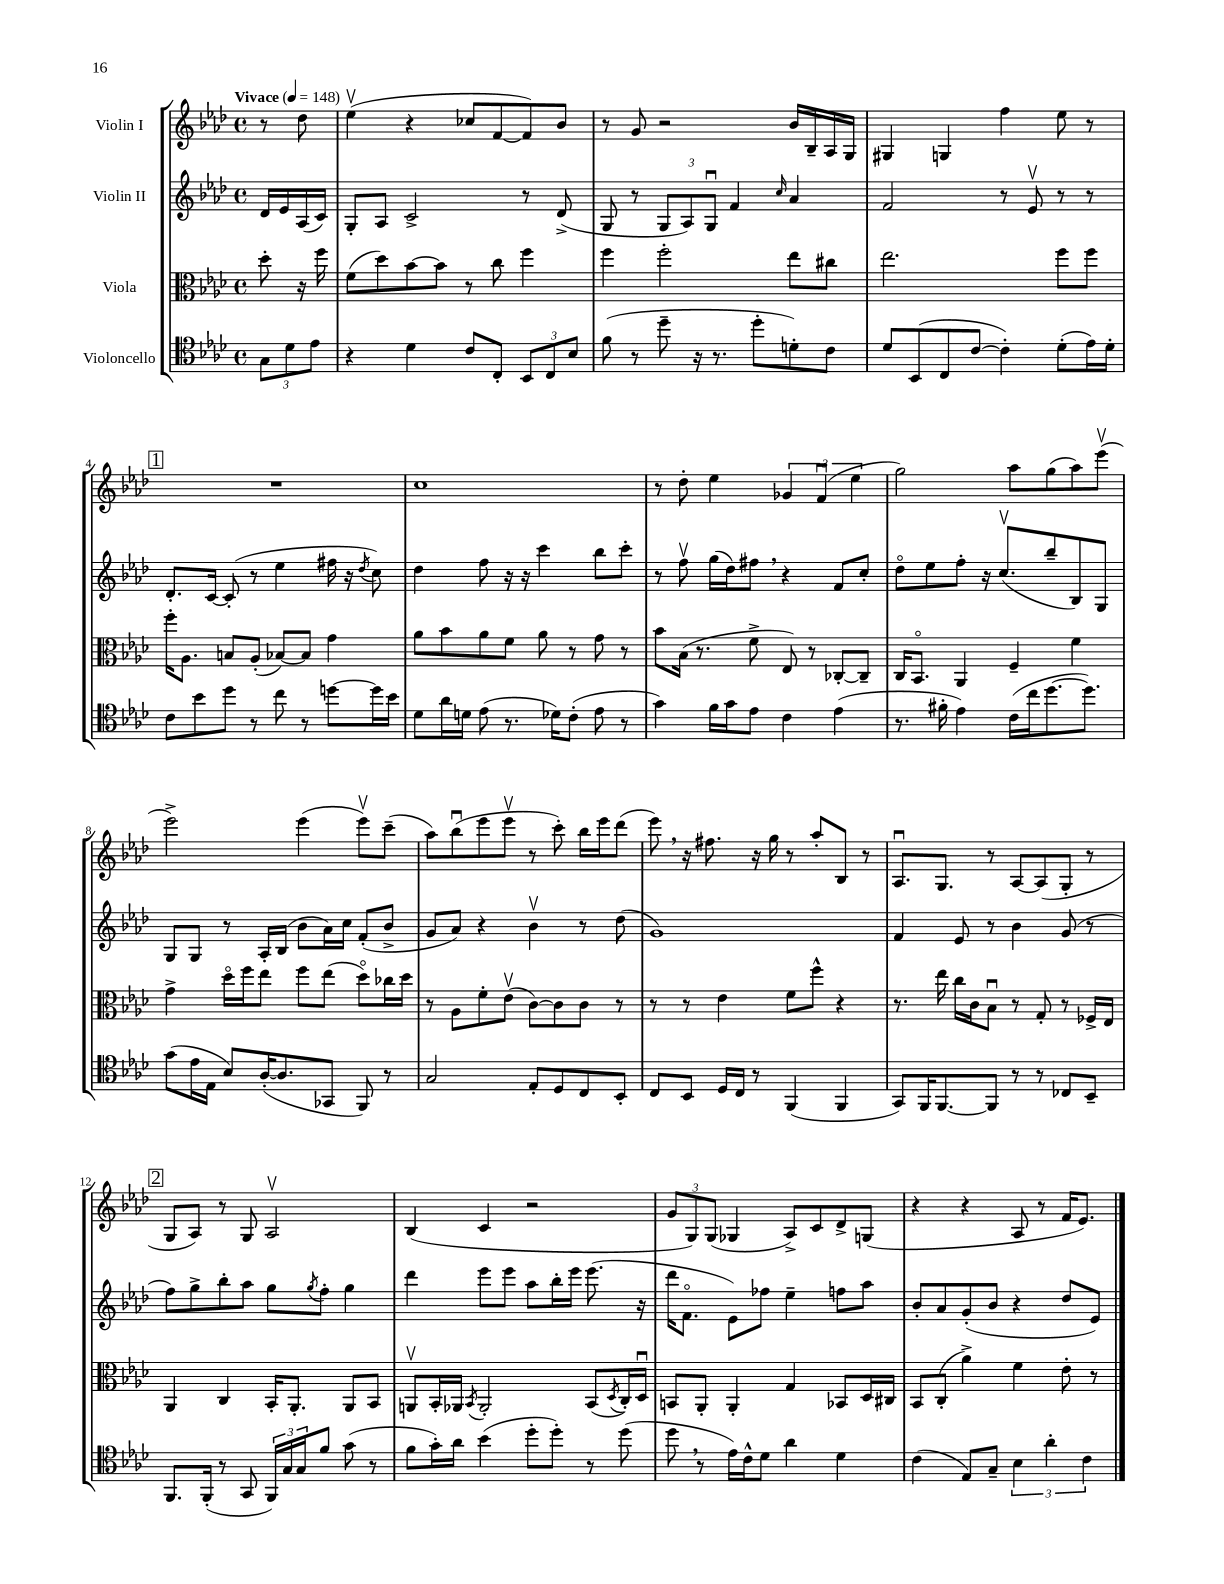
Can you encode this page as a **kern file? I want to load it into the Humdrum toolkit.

**kern	**kern	**kern	**kern
*staff4	*staff3	*staff2	*staff1
*clefC4	*clefC3	*clefG2	*clefG2
*k[b-e-a-d-]	*k[b-e-a-d-]	*k[b-e-a-d-]	*k[b-e-a-d-]
*M4/4	*M4/4	*M4/4	*M4/4
*met(c)	*met(c)	*met(c)	*met(c)
*MM148	*MM148	*MM148	*MM148
12G	8dd-'	16d-	8r
.	.	16e-	.
12d-	.	.	.
.	16r	(16A-	8dd-
12e-	.	.	.
.	16ff	16c)	.
=	=	=	=
4r	(8f	8G'	(4ee-v
.	8dd-)	8A-	.
4d-	[8b-	2c^	4r
.	8b-]	.	.
8c	8r	.	8cc-
8C'	8cc	.	[8f
12BB-	4ff	8r	8f])
12C	.	.	.
.	.	(8d-^	8b-
12B-	.	.	.
=	=	=	=
(8f	4ff	8G	8r
8r	.	8r	8g
8dd-~	2ff'	12G	2r
.	.	12A-)	.
16r	.	.	.
.	.	12Gu	.
8.r	.	.	.
.	.	4f	.
8dd-'	.	.	.
.	.	16qqcc	.
8d')	8ee-	4a-	16b-
.	.	.	16B-~
8c	8cc#	.	16A-
.	.	.	16G
=	=	=	=
8d-	2.ee-	2f	4G#
(8BB-	.	.	.
8C	.	.	4G
[8c	.	.	.
4c'])	.	8r	4ff
.	.	8e-v	.
(8d-'	8ff	8r	8ee-
16e-)	8ff	8r	8r
16d-'	.	.	.
=	=	=	=
8c	16ff'	8.d-'	1r
.	8.A-	.	.
8b-	.	.	.
.	.	[16c	.
8dd-	8B	(8c']	.
8r	(8A-'	8r	.
8cc	[8B-)	4ee-	.
8r	8B-]	.	.
[8dd	4g	16ff#	.
.	.	16r	.
.	.	8qdd-	.
16dd]	.	8cc)	.
16b-	.	.	.
=	=	=	=
8d-	8a-	4dd-	1cc
16a-	8b-	.	.
16d	.	.	.
(8e-	8a-	8ff	.
8.r	8f	16r	.
.	.	16r	.
.	8a-	4ccc	.
16d-)	.	.	.
(8c'	8r	.	.
8e-	8g	8bb-	.
8r	8r	8ccc'	.
=	=	=	=
4g)	8b-	8r	8r
.	(16B-	8ffv	8dd-'
.	8.r	.	.
16f	.	(16gg	4ee-
16g	.	16dd-)	.
8e-	8f^	8ff#	.
4c	8E-)	4r	6g-
.	8r	.	.
.	.	.	(6fu
(4e-	[8C-'	8f	.
.	.	.	6ee-
.	8C-~]	8cc'	.
=	=	=	=
8.r	16C	8dd-o	2gg)
.	8.BB-o	.	.
.	.	8ee-	.
16f#'	.	.	.
4e-)	4AA-	8ff'	.
.	.	16r	.
.	.	(8.ccv	.
(16c	4F~	.	8aa-
16cc	.	.	.
[8.dd-	.	8bb-~	(8gg
.	4f	8B-)	8aa-)
8.dd-])	.	.	.
.	.	8G	(8eee-v
=	=	=	=
(8g	4g^	8G	2eee-^)
16e-	.	8G	.
16E-	.	.	.
8B-)	16dd-o	8r	.
.	16ff	.	.
([16A-'	8ee-	16A-'	.
8.A-]	.	(16B-	.
.	8ff	8b-	(4eee-
8GG-	(8ee-	16a-)	.
.	.	16cc	.
8FF)	8dd-o)	(8f'	8eee-v)
8r	16cc-	8b-^	(8ccc~
.	16dd-	.	.
=	=	=	=
2G	8r	8g	8aa-)
.	8A-	8a-)	(8bb-u
.	8f'	4r	8eee-
.	(8e-v	.	8eee-v
8E-'	[8c)	4b-v	8r
8D-	8c]	.	8ccc')
8C	8c	8r	16bb-
.	.	.	16eee-
8BB-'	8r	(8dd-	(8ddd-
=	=	=	=
8C	8r	1g)	8eee-)
8BB-	8r	.	16r
.	.	.	8.ff#
16D-	4e-	.	.
16C	.	.	.
8r	.	.	16r
.	.	.	16gg
(4FF	8f	.	8r
.	8ff^^	.	8aa-'
4FF	4r	.	8B-
.	.	.	8r
=	=	=	=
8GG)	8.r	4f	8.A-u
16FF	.	.	.
[8.FF	16ee-	.	8.G
.	16cc	8e-	.
.	16c	.	.
8FF]	8B-u	8r	8r
8r	8r	4b-	[8A-
8r	8G'	.	(8A-]
8C-	8r	(8g	8G'
8BB-~	16F-^	8r	8r
.	16E-	.	.
=	=	=	=
8.FF	4AA-	8ff)	8G
.	.	8gg^	8A-)
(16FF'	.	.	.
8r	4C	8bb-'	8r
8GG	.	8aa-	8G
24FF)	16BB-'	8gg	2A-v
24G	.	.	.
.	8.AA-'	.	.
24G	.	.	.
.	.	8qgg	.
8f	.	8ff'	.
(8g	8AA-	4gg	.
8r	8BB-	.	.
=	=	=	=
8f	8AAv	4ddd-	(4B-
16g')	16BB-'	.	.
16a-	16AA-	.	.
.	8qBB-	.	.
(4b-	2AA-'	8eee-	4c
.	.	8eee-	.
8dd-'	.	8aa-	2r
8dd-')	.	16bb-'	.
.	.	16eee-	.
8r	(8BB-	(8.eee-	.
.	8qD-	.	.
(8dd-	16C')	.	.
.	16D-u	16r	.
=	=	=	=
8dd-	8BB	16ddd-	12g
.	.	8.fo	.
.	.	.	12G)
8r	8AA-'	.	.
.	.	.	(12G
16e-)	4AA-'	8e-)	4G-
16c^^	.	.	.
8d-	.	8ff-	.
4a-	4G	4ee-~	8A-^)
.	.	.	8c
4d-	8BB-	8ff	8d-^
.	16D-	8aa-	(8G
.	16C#	.	.
=	=	=	=
(4c	8BB-	8b-'	4r
.	(8C'	8a-	.
8E-)	4a-^)	(8g'	4r
8G~	.	8b-	.
6B-	4f	4r	8A-
.	.	.	8r
6a-'	.	.	.
.	8e-'	8dd-	16f
.	.	.	8.e-)
6c	.	.	.
.	8r	8e-)	.
==	==	==	==
*-	*-	*-	*-
